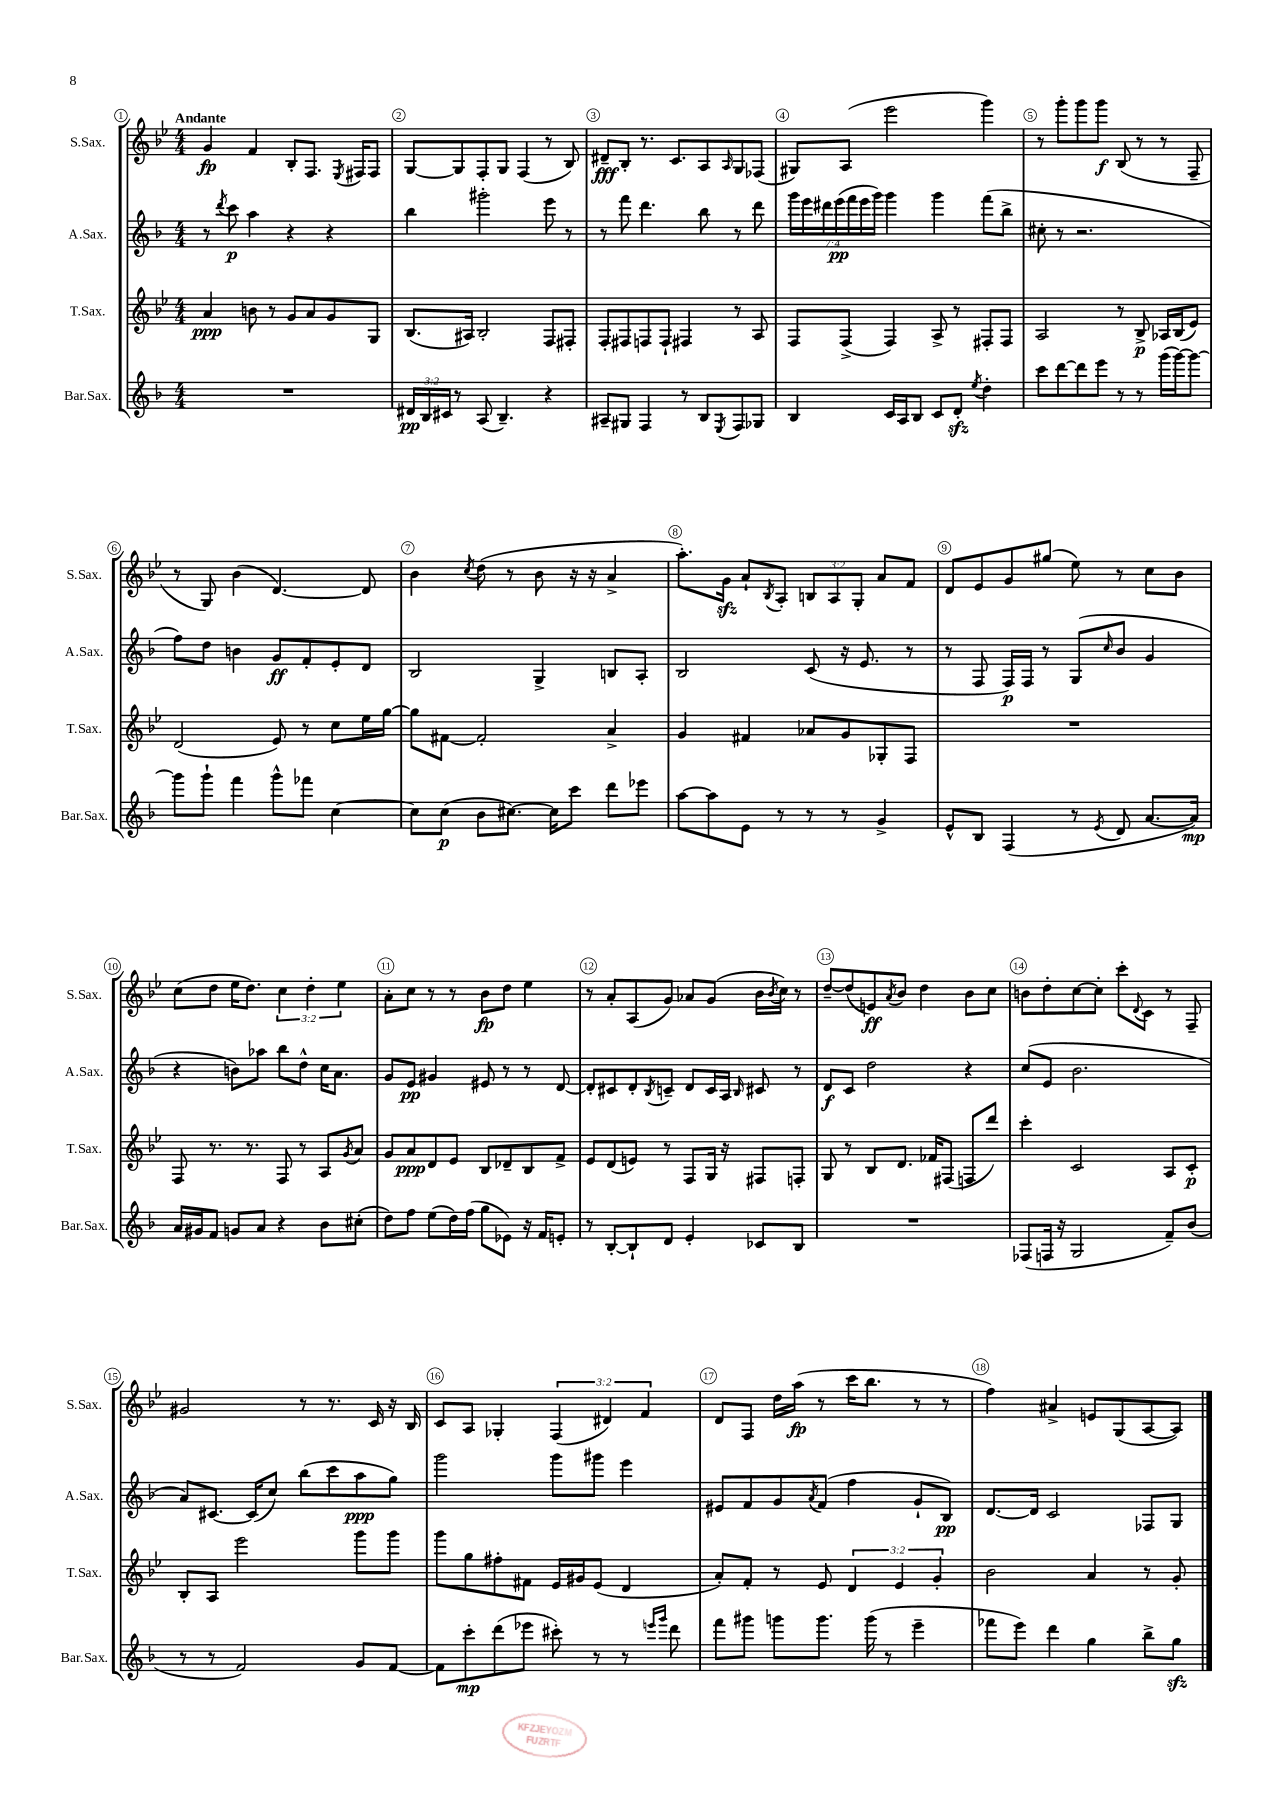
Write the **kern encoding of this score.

**kern	**kern	**kern	**kern
*staff4	*staff3	*staff2	*staff1
*clefG2	*clefG2	*clefG2	*clefG2
*k[b-]	*k[b-e-]	*k[b-]	*k[b-e-]
*M4/4	*M4/4	*M4/4	*M4/4
1r	4a/	8r	4g/
.	.	8qddd/	.
.	.	8ccc\	.
.	8b\	4aa\	4f/
.	8r	.	.
.	8g/L	4r	8B-'/L
.	8a/	.	8.F/J
.	8g/	4r	.
.	.	.	8qE-/
.	.	.	16F#/LK
.	8G/J	.	8F#/J
=	=	=	=
24d#/LL	(8.B-/L	4bb-\	[8G/L
24B-/	.	.	.
24c#/JJ	.	.	.
8r	.	.	8G/]
.	16A#/Jk)	.	.
(8A/	2B-'/	2ggg#'\	8F'/
4.B-~/)	.	.	8G/J
.	.	.	(4F/
4r	8F/L	8eee\	8r
.	8F#'/J	8r	8B-/)
=	=	=	=
8A#~/L	8F'/L	8r	8d#~/L
8G#/J	8F#/	8fff\	8B-'/J
4F/	8F/	4.ddd\	8.r
.	8F`/J	.	.
.	.	.	8.c/L
8r	4F#/	.	.
8B-/L	.	8bb-\	8A/
8qE/	.	.	16qqA/
8F/	8r	8r	8G/
8G-/J	8A/	8ddd\	(8F-/J
=	=	=	=
4B-/	8F/L	28ggg\LL	8G#/L)
.	.	28eee\	.
.	.	28ddd#\	.
.	.	(28eee\	.
.	(8F^/J	.	(8A/J
.	.	28fff\	.
.	.	28eee\	.
.	.	28ggg\JJ)	.
16c/LL	4F/)	4ggg\	2eee-\
16A/J	.	.	.
8B-/J	.	.	.
8c/L	8A^/	4ggg\	.
8d'/J	8r	.	.
8qee/	.	.	.
4dd'\	8F#'/L	(8fff\L	4ggg\)
.	8F#/J	8bb-^\J	.
=	=	=	=
8ccc\L	2A/	8cc#'\	8r
[8ddd\	.	8r	8ggg'\L
8ddd\]	.	2.r	8ggg\
8eee\J	.	.	8ggg\J
8r	8r	.	(8B-/
8r	8B-^/	.	8r
(16ggg\LL	16A-/LL	.	8r
[16ggg\J)	(16B-/J	.	.
8ggg\_J	8e-/J)	.	8F~/
=	=	=	=
8ggg\]L	(2d/	8ff\L)	8r
8ggg`\J	.	8dd\J	8G/)
4fff\	.	4b\	(4b-\
8ggg^^\L	8e-/)	8g/L	[4.d/)
8fff-\J	8r	8f'/	.
[4cc\	8cc\L	8e'/	.
.	16ee-\L	8d/J	8d/]
.	[16gg\JJ	.	.
=	=	=	=
8cc\]L	8gg\]L	2B-/	4b-\
(8cc\J	[8f#\J	.	.
.	.	.	8qcc/
8b-\L	2f#'/]	.	(8dd\
[8.cc#\J)	.	.	8r
.	.	4G^/	8b-\
16cc#\]LK	.	.	.
8ccc\J	.	.	16r
.	.	.	16r
8ddd\L	4a^/	8B/L	4a^/
8eee-\J	.	8A'/J	.
=	=	=	=
[8aa\L	4g/	2B-/	8.aa'\L)
8aa\]	.	.	.
.	.	.	16g\Jk
8e\J	4f#/	.	8a`/L
.	.	.	8qB-/
8r	.	.	8A'/J
8r	8a-/L	(8c/	12B/L
.	.	.	12A/
8r	8g/	16r	.
.	.	.	12G'/J
.	.	8.e/	.
4g^/	8G-'/	.	8a/L
.	8F/J	8r	8f/J
=	=	=	=
8e^^/L	1r	8r	8d/L
8B-/J	.	8F/	8e-/
(4F/	.	16F/LL)	8g/
.	.	16F/JJ	.
.	.	8r	(8gg#/J
8r	.	(8G/L	8ee-\)
8qe/	.	16qqcc/	.
8d/	.	8b-/J	8r
[8.a/L	.	4g/	8cc\L
.	.	.	8b-\J
16a/]Jk)	.	.	.
=	=	=	=
16a/LL	8F/	4r	(8cc\L
16g#/J	.	.	.
8f/J	8.r	.	8dd\J
8g/L	.	8b\L)	16ee-\LK
.	8.r	.	8.dd\J)
8a/J	.	8aa-\J	.
4r	8F/	8bb-\L	6cc\
.	8r	8dd^^\J	.
.	.	.	6dd'\
8b-\L	8A/L	16cc\LK	.
.	.	8.a\J	.
.	.	.	6ee-\
.	8qg/	.	.
(8cc#'\J	8a/J	.	.
=	=	=	=
8dd\L)	8g/L	8g/L	8a'\L
8ff\J	8a/	8e/J	8cc\J
(8ee\L	8d/	4g#/	8r
16dd\L)	8e-/J	.	8r
(16ff\JJ	.	.	.
8gg\L	8B-/L	8e#/	8b-\L
8e-\J)	8d-~/	8r	8dd\J
16r	8B-/	8r	4ee-\
16f/LK	.	.	.
8e'/J	8f^/J	[8d/	.
=	=	=	=
8r	8e-/L	8d'/]L	8r
[8B-'/L	(8d/	8c#/	8a'/L
8B-`/]	8e/J)	8d'/	(8A/
.	.	8qB-/	.
8d/J	8r	8c~/J	8g/J)
4e'/	8F/L	8d/L	8a-/L
.	16G/Jk	16c/L	(8g/J
.	16r	16A/JJ	.
.	.	16qqB-/	.
8c-/L	8F#/L	8c#/	16b-\LL
.	.	.	8qb-/
.	.	.	16cc\JJ)
8B-/J	8F'/J	8r	8r
=	=	=	=
1r	8G/	8d/L	[8dd~/L
.	8r	8c/J	(8dd/]
.	8B-/L	2dd\	8e/)
.	.	.	8qa/
.	8.d/J	.	8b-/J
.	.	.	4dd\
.	16f-/LK	.	.
.	(8F#/J	.	.
.	8F/L	4r	8b-\L
.	8ddd/J)	.	8cc\J
=	=	=	=
(8F-/L	4ccc'\	(8cc/L	8b\L
16F/Jk	.	8e/J	8dd'\
16r	.	.	.
2G/	2c/	2.b-\	[8cc\
.	.	.	8cc'\]J
.	.	.	8ccc'\L
.	.	.	8qqd/
.	.	.	8c\J
8f~/L)	8A/L	.	8r
(8b-/J	8c'/J	.	8F~/
=	=	=	=
8r	8B-'/L	8a/L)	2g#/
8r	8A/J	[8.c#/J	.
2f/)	2eee-\	.	.
.	.	(16c#/]LK	.
.	.	8cc/J)	.
.	.	(8bb-\L	8r
.	.	8ccc\	8.r
8g/L	8ggg\L	8aa\	.
.	.	.	16c/
[8f/J	8ggg\J	8gg\J)	16r
.	.	.	16B-/
=	=	=	=
8f\]L	8ggg\L	2ggg\	8c/L
8ccc'\	8gg\	.	8A/J
(8ddd\	8ff#'\	.	4G-'/
8eee-\J	8f#\J	.	.
8ccc#'\)	16e-/LL	8ggg\L	(6F/
.	16g#/J	.	.
8r	(8e-/J	8ggg#\J	.
.	.	.	6d#/)
8r	4d/	4eee\	.
.	.	.	6f/
16qqeee/LL	.	.	.
16qqggg/JJ	.	.	.
8ddd\	.	.	.
=	=	=	=
8fff\L	8a'/L)	8e#/L	8d/L
8ggg#\J	8f'/J	8f/	8F/J
8ggg\L	8r	8g/	16dd\LL
.	.	.	(16aa\JJ
.	.	8qa/	.
8.ggg\J	8e-/	(8f/J	8r
.	6d/	4ff\	16ccc\LK
(16ggg\	.	.	8.bb-\J
8r	.	.	.
.	6e-/	.	.
4eee~\	.	8g`/L	8r
.	6g'/	.	.
.	.	8B-/J)	8r
=	=	=	=
8fff-\L	2b-\	[8.d/L	4ff\)
8eee\J)	.	.	.
.	.	16d/]Jk	.
4ddd\	.	2c/	4a#^/
4gg\	4a/	.	8e/L
.	.	.	(8G/
8bb-^\L	8r	8F-/L	[8A/
8gg\J	8g'/	8G/J	8A/]J)
==	==	==	==
*-	*-	*-	*-
